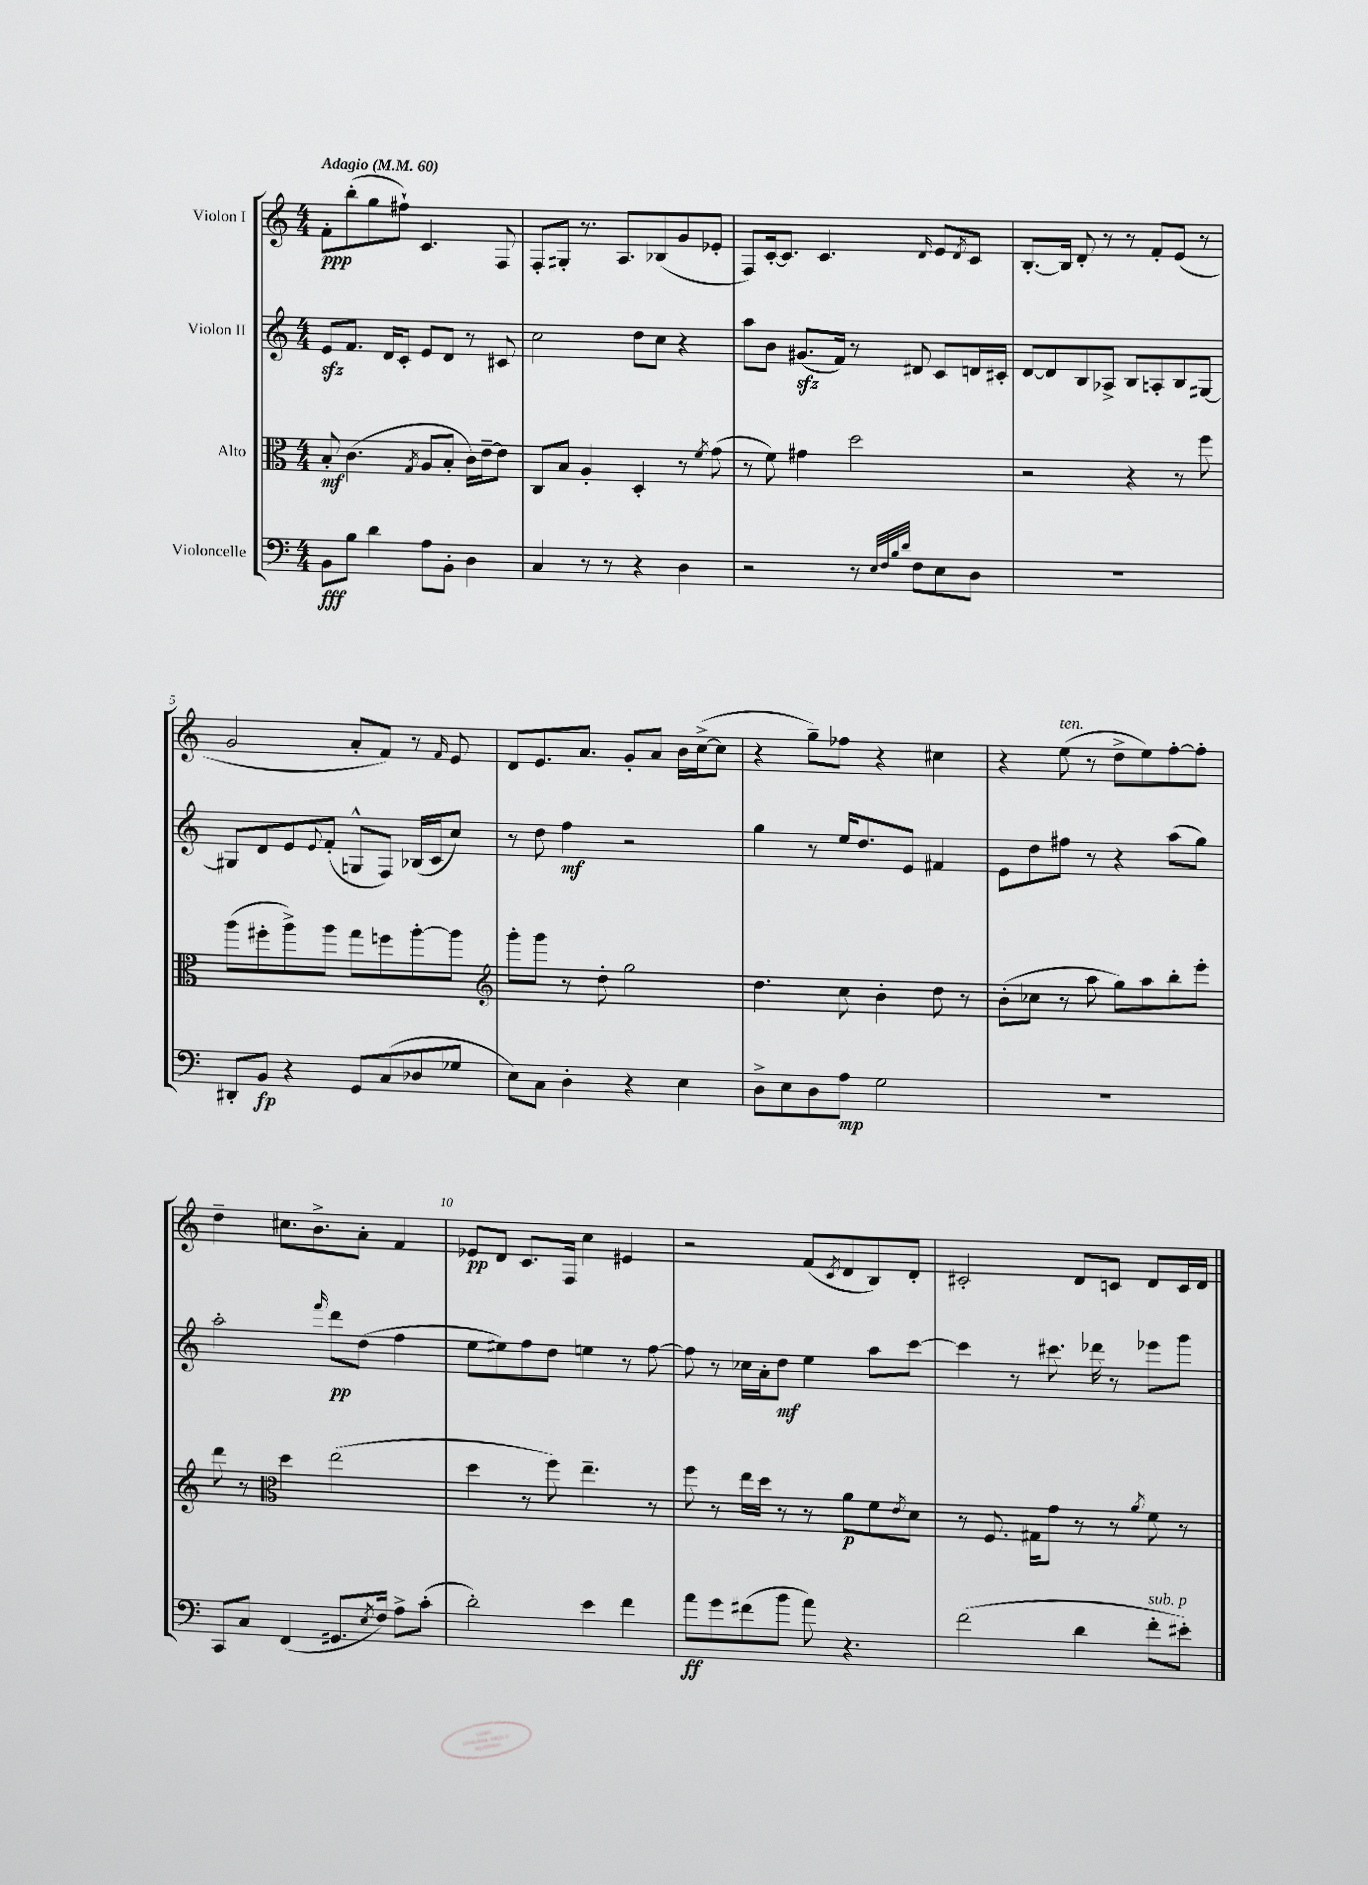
<<
\new StaffGroup <<
\new Staff = "s0" \with { instrumentName = "Violon I" } {
    \clef treble \key c \major \numericTimeSignature \time 4/4 \tempo "Adagio" 4 = 60
    f'8-.\ppp b''8-.( g''8 fis''8-!) c'4. f8 |
    f8-. gis8-. r8. a8. bes8( g'8 ees'8-. |
    f8) c'16~-. c'8. c'4. \grace { d'16 } e'8 \acciaccatura { d'8 } c'8 |
    b8.~-. b16 d'8-. r8 r8 f'8-. e'8( r8 |
    g'2 a'8-. f'8) r8 \grace { f'16 } e'8 |
    d'8 e'8. a'8. g'8-. a'8 b'16 c''16~->( c''8 |
    r4 g''8--) fes''8 r4 cis''4 |
    r4 e''8^\markup { \italic "ten." }( r8 d''8-> e''8) f''8~-. f''8-. |
    d''4-- cis''8. b'8.-> a'8-. f'4 |
    ees'8\pp d'8 c'8. f16 c''4 eis'4 |
    r2 f'8( \acciaccatura { c'8 } d'8 b8) d'8-. |
    cis'2-. d'8 c'8 d'8 c'16 d'16 \bar "|." |
}
\new Staff = "s1" \with { instrumentName = "Violon II" } {
    \clef treble \key c \major \numericTimeSignature \time 4/4
    e'8\sfz f'8. d'16 c'8-. e'8 d'8 r8 cis'8 |
    c''2 d''8 c''8 r4 |
    a''8 b'8 gis'8.\sfz( f'16) r8 dis'8 c'8 d'16 cis'16-. |
    d'8~ d'8 b8 aes8-> b8 a8-. b8 gis8~ |
    gis8 d'8 e'8 \appoggiatura { e'8 } f'8-.( g8-^ f8) bes16( c'16 c''8) |
    r8 d''8 f''4\mf r2 |
    g''4 r8 e''16 d''8. e'8 fis'4 |
    e'8 d''8 fis''8 r8 r4 a''8( g''8) |
    a''2-. \grace { f'''16 } d'''8\pp d''8( f''4 |
    e''8 eis''8) f''8 d''8 e''4 r8 f''8~ |
    f''8 r8 ces''16 a'16-. d''8\mf e''4 a''8 c'''8~ |
    c'''4 r8 cis'''8. des'''16 r8 ees'''8 g'''8 \bar "|." |
}
\new Staff = "s2" \with { instrumentName = "Alto" } {
    \clef alto \key c \major \numericTimeSignature \time 4/4
    b8-.\mf c'4.( \acciaccatura { g8 } a8 b8-. c'16) e'16~-- e'8 |
    c8 b8 a4-. d4-. r8 \acciaccatura { f'8 } g'8( |
    r8 f'8) gis'4 d''2 |
    r2 r4 r8 f''8 |
    a''8( fis''8-. a''8->) a''8 g''8 f''8 a''8~-. a''8 |
    \clef treble g'''8-. g'''8 r8 d''8-. g''2 |
    d''4. c''8 b'4-. d''8 r8 |
    b'8-.( ces''8 r8 a''8 g''8) a''8 b''8-. e'''8-. |
    d'''8 r8 \clef alto d''4 e''2( |
    d''4 r8 f''8) e''4.-- r8 |
    f''8 r8 e''16 d''16 r8 r8 a'8\p f'8 \acciaccatura { e'8 } d'8 |
    r8 f8. gis16 g'8 r8 r8 \acciaccatura { a'8 } f'8 r8 \bar "|." |
}
\new Staff = "s3" \with { instrumentName = "Violoncelle" } {
    \clef bass \key c \major \numericTimeSignature \time 4/4
    b,8\fff b8 d'4 a8 b,8-. d4 |
    c4 r8 r8 r4 d4 |
    r2 r8 \grace { e32 f32 b32 d'32 } f8 e8 d8 |
    R1 |
    dis,8-. b,8\fp r4 g,8 c8( des8 ges8 |
    e8) c8 d4-. r4 e4 |
    d8-> e8 d8 a8\mp g2 |
    R1 |
    c,8 c8 f,4( gis,8. \acciaccatura { e8 } f16) a8-> c'8-.( |
    d'2-.) e'4 f'4 |
    a'8\ff g'8 fis'8( b'8 a'8) r4. |
    f'2( d'4 f'8-.^\markup { \italic "sub. p" } eis'8-.) \bar "|." |
}
>>
>>
\layout { \context { \Score \override BarNumber.break-visibility = ##(#f #t #t) barNumberVisibility = #(every-nth-bar-number-visible 5) } }
